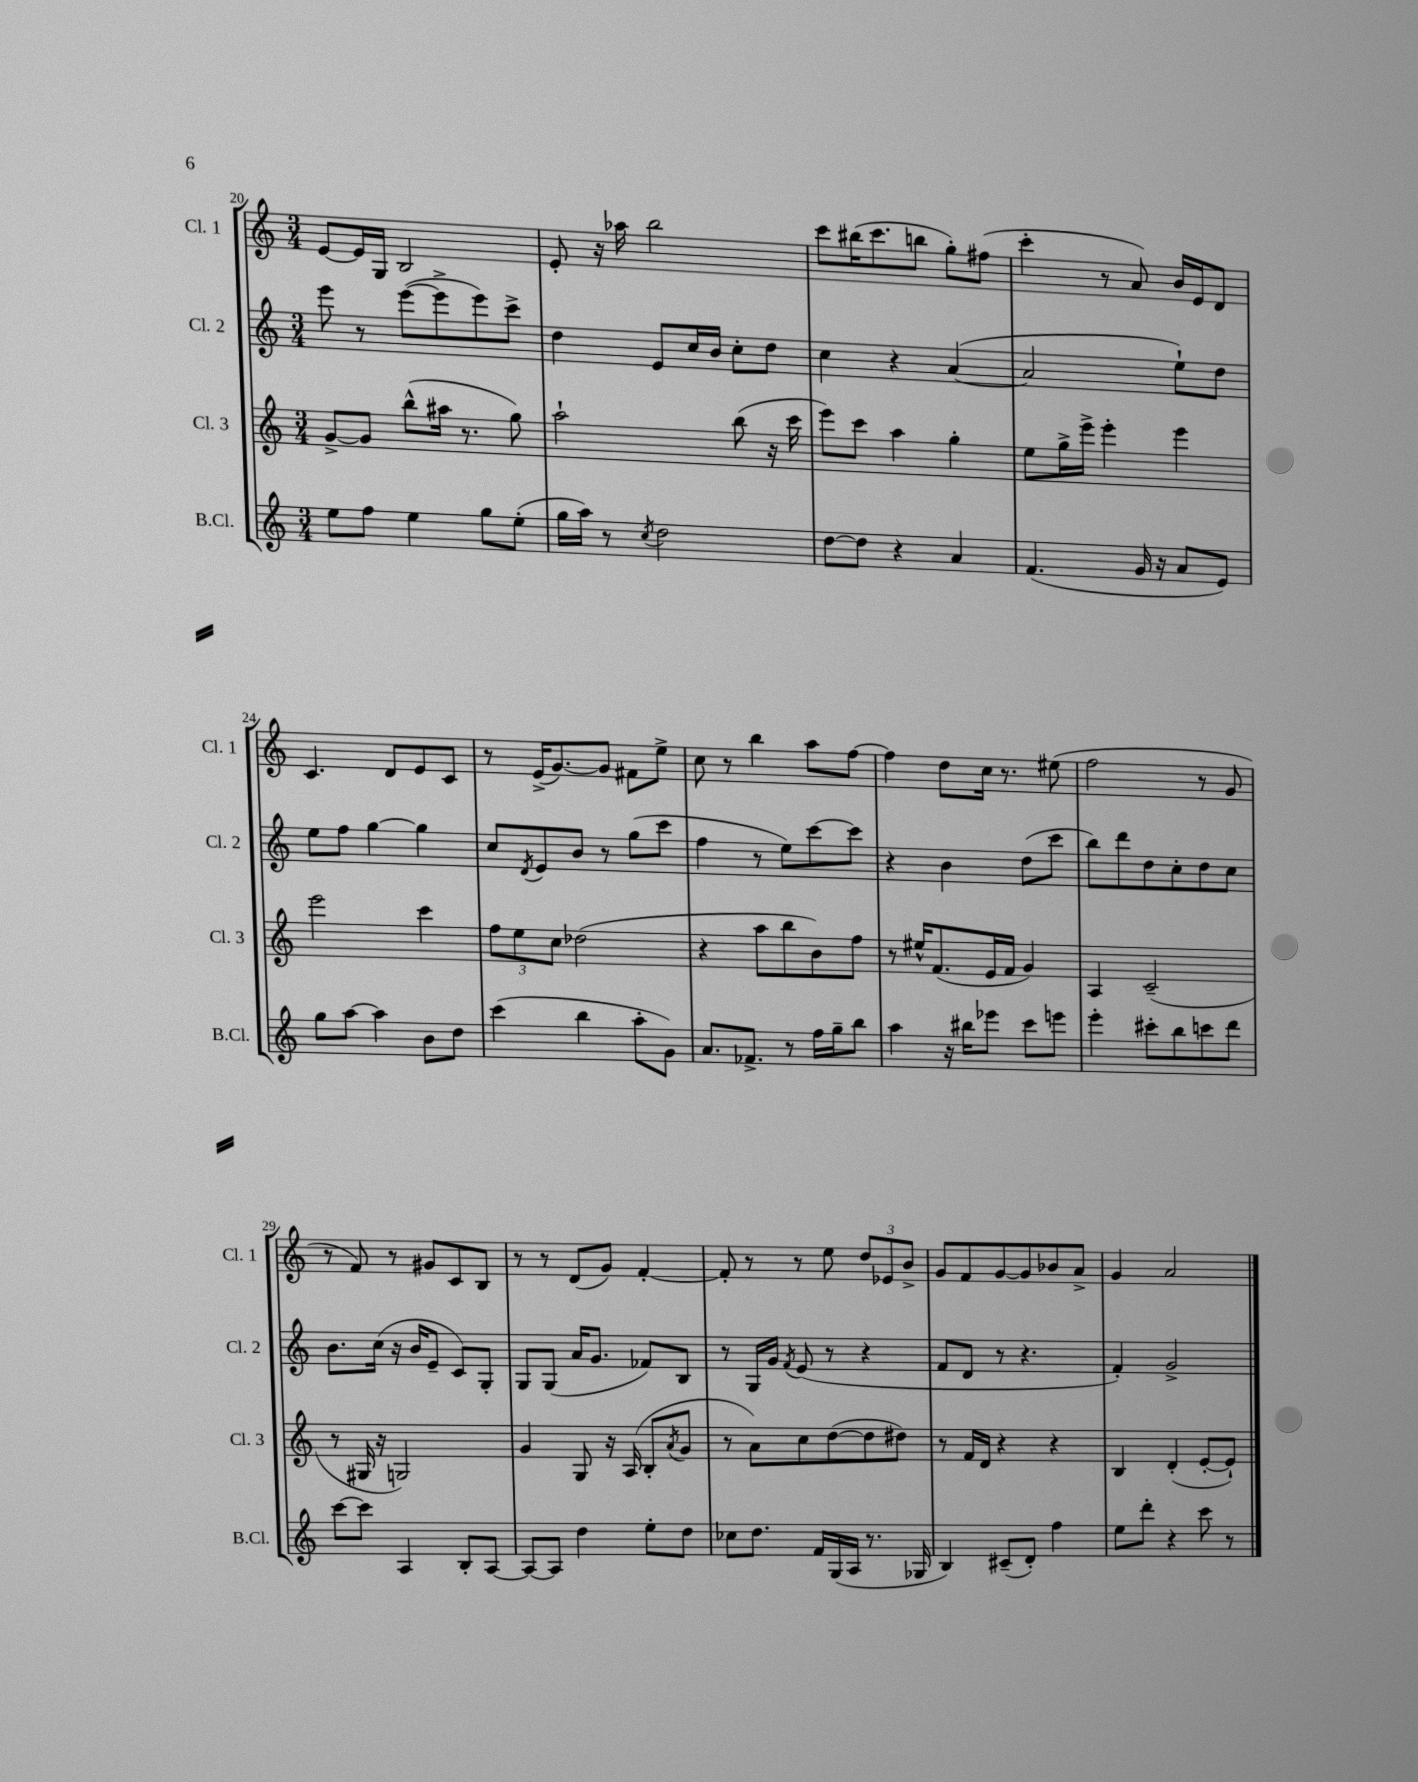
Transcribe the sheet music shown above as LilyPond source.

<<
\new StaffGroup <<
\new Staff = "s0" \with { instrumentName = "Cl. 1" shortInstrumentName = "Cl. 1" } {
    \clef treble \key c \major \numericTimeSignature \time 3/4
    e'8~ e'16 g16 b2 |
    e'8-. r16 aes''16 b''2 |
    c'''8 bis''16( c'''8. b''8 g''8-.) fis''8( |
    c'''4-. r8 a'8) b'16 e'16 d'8 |
    c'4. d'8 e'8 c'8 |
    r8 e'16->( g'8.~) g'8 fis'8 e''8-> |
    c''8 r8 b''4 a''8 f''8~ |
    f''4 d''8 c''16 r8. eis''8( |
    f''2 r8 g'8 |
    r8 f'8) r8 gis'8 c'8 b8 |
    r8 r8 d'8( g'8) f'4~-. |
    f'8-. r8 r8 e''8 \tuplet 3/2 { d''8 ees'8 b'8-> } |
    g'8 f'8 g'8~ g'8 bes'8 a'8-> |
    g'4 a'2 \bar "|." |
}
\new Staff = "s1" \with { instrumentName = "Cl. 2" shortInstrumentName = "Cl. 2" } {
    \clef treble \key c \major \numericTimeSignature \time 3/4
    e'''8 r8 e'''8~( e'''8-> e'''8) c'''8-> |
    d''4 e'8 c''16 b'16 c''8-. d''8 |
    c''4 r4 a'4~( |
    a'2 e''8-!) d''8 |
    e''8 f''8 g''4~ g''4 |
    c''8 \acciaccatura { d'8 } e'8 b'8 r8 g''8( c'''8 |
    f''4 r8 e''8) c'''8~ c'''8 |
    r4 b'4 d''8( c'''8 |
    b''8) d'''8 d''8 c''8-. d''8 c''8 |
    b'8. c''16( r16 b'16 e'8-- c'8) g8-. |
    g8 g8( a'16 g'8. fes'8) b8 |
    r8 g16 g'16 \acciaccatura { f'8 } e'8( r8 r4 |
    f'8 d'8 r8 r4. |
    f'4-.) g'2-> \bar "|." |
}
\new Staff = "s2" \with { instrumentName = "Cl. 3" shortInstrumentName = "Cl. 3" } {
    \clef treble \key c \major \numericTimeSignature \time 3/4
    g'8~-> g'8 b''8-^( ais''16 r8. g''8) |
    a''2-! b''8( r16 c'''16 |
    e'''8) c'''8 a''4 g''4-. |
    e''8 g''16-> e'''16-> e'''4-. e'''4 |
    e'''2 c'''4 |
    \tuplet 3/2 { f''8 e''8 c''8 } des''2( |
    r4 a''8 b''8 b'8) f''8 |
    r8 eis''16-^ f'8.( e'16 f'16 g'4) |
    a4 c'2--( |
    r8 gis16 r16 g2) |
    g'4 g8 r16 a16( b8-. \acciaccatura { a'8 } g'8 |
    r8 a'8) c''8 d''8~( d''8 dis''8) |
    r8 f'16 d'16 r4 r4 |
    b4 d'4-.( e'8~-. e'8-!) \bar "|." |
}
\new Staff = "s3" \with { instrumentName = "B.Cl." shortInstrumentName = "B.Cl." } {
    \clef treble \key c \major \numericTimeSignature \time 3/4
    e''8 f''8 e''4 g''8 e''8-.( |
    g''16 a''16) r8 \acciaccatura { c''8 } d''2 |
    d''8~ d''8 r4 a'4 |
    f'4.( g'16 r16 a'8 e'8) |
    g''8 a''8~ a''4 b'8 d''8 |
    c'''4( b''4 a''8-. g'8) |
    a'8. fes'8.-> r8 f''16 g''16-- b''8 |
    a''4 r16 bis''16 ees'''8 c'''8 e'''8 |
    e'''4-. cis'''8-. b''8 c'''8 d'''8 |
    c'''8~ c'''8 a4 b8-. a8~ |
    a8~ a8 d''4 e''8-. d''8 |
    ces''8 d''8. f'16 g16( a16 r8. ges16 |
    b4) cis'8--( d'8-.) f''4 |
    e''8 d'''8-. r4 c'''8 r8 \bar "|." |
}
>>
>>
\layout { \context { \Score currentBarNumber = #20 } }
